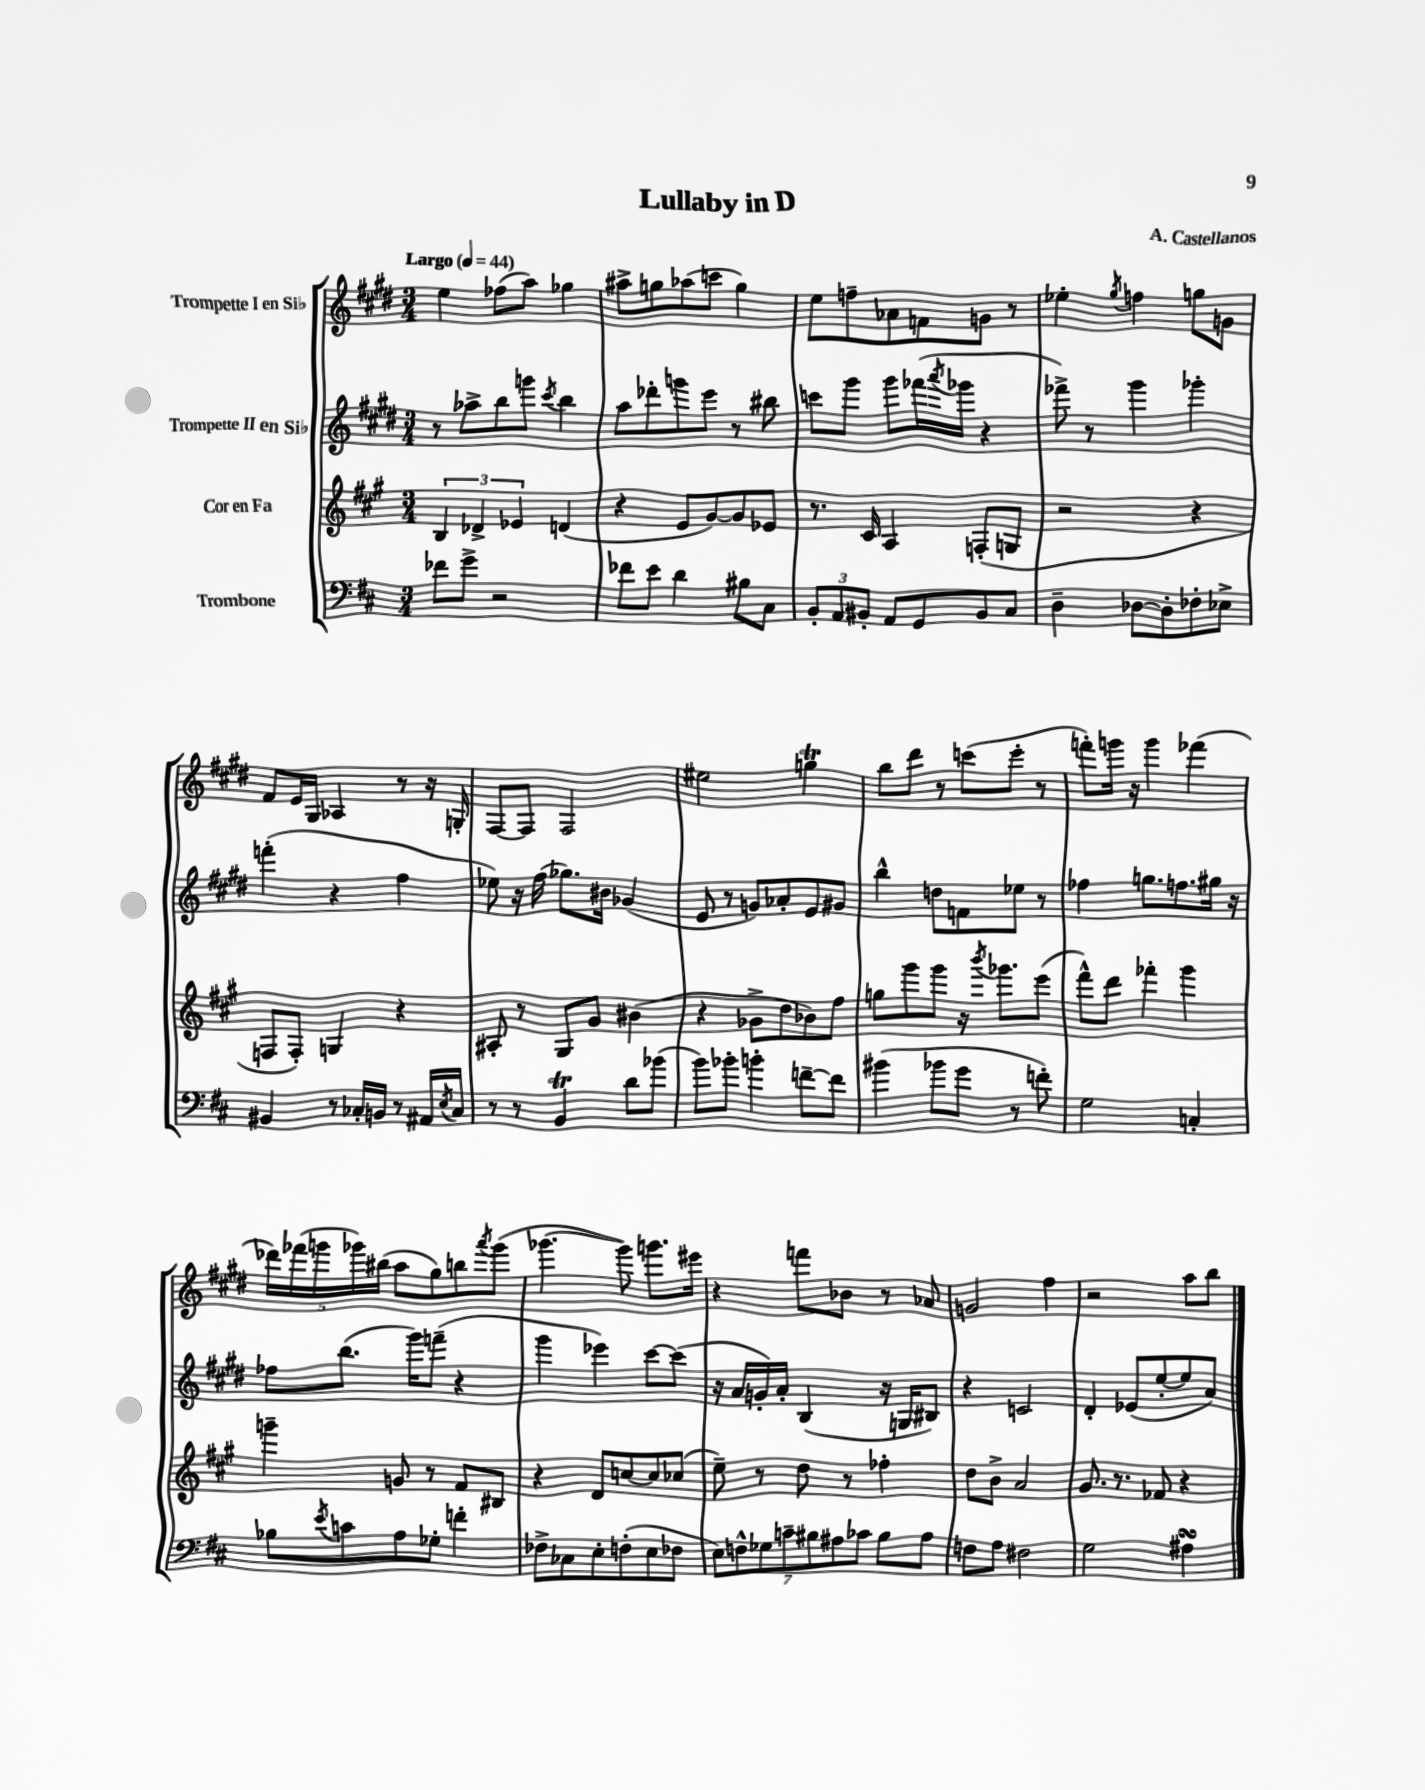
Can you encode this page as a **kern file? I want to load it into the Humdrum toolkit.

**kern	**kern	**kern	**kern
*staff4	*staff3	*staff2	*staff1
*clefF4	*clefG2	*clefG2	*clefG2
*k[f#c#]	*k[f#c#g#]	*k[f#c#g#d#]	*k[f#c#g#d#]
*M3/4	*M3/4	*M3/4	*M3/4
*MM44	*MM44	*MM44	*MM44
8f-	6B	8r	4ee
8g^	.	8aa-^	.
.	6d-^	.	.
2r	.	8bb	(8ff-
.	6e-	.	.
.	.	8ggg	8aa)
.	.	8qccc#	.
.	(4d	4bb	4gg-
=	=	=	=
8f-	4r	8aa	8aa#^
8e	.	8ddd-'	8gg
4d	8e	8ggg	(8aa-
.	[8g#)	8eee	8ccc
8B#	8g#]	8r	4gg)
8C#	8e-	8bb#	.
=	=	=	=
12BB'	8.r	8ccc	8ee
12AA	.	.	.
.	.	8ggg#	8ff~
12BB#'	.	.	.
.	16c#	.	.
8AA	4A	8ggg#	8a-
8GG	.	(16fff-	8f
.	.	8qaaa	.
.	.	16ggg-	.
8BB#	(8F'	4r	8g
8C#	8G	.	8r
=	=	=	=
4D~	2r	8fff-^)	4ee-'
.	.	8r	.
.	.	.	8qgg#
[8D-	.	4ggg#	4ff
8D-']	.	.	.
8F-'	4r	4ggg-'	8gg
8E-^	.	.	8g
=	=	=	=
4BB#	8F	(4fff'	8f#
.	8F')	.	16e
.	.	.	16G#
8r	4G	4r	4A-
16C-'	.	.	.
16BB	.	.	.
8r	4r	4ff#	8r
16AA#	.	.	16r
8qE	.	.	.
16C-	.	.	16G'
=	=	=	=
8r	8A#'	8ee-)	[8F#
8r	8r	16r	8F#]
.	.	(16ff#	.
4BB	8G#	8.gg-)	2F#
.	8g#	.	.
.	.	16b#	.
8d	(4b#	(4g-	.
(8b-	.	.	.
=	=	=	=
8b)	4r	8e	2ee#
8b-'	.	8r	.
4b'	8g-^	8g)	.
.	8dd	8a-'	.
[8f~	8b-)	8e	4gg
8f]	8ff#	8g#	.
=	=	=	=
(4b#	8gg	4bb^^	8bb
.	8ggg#	.	8ddd#
8b-	8ggg#	8dd	8r
8g	16r	8f	(8ccc
.	8qbbb	.	.
.	8.ggg-	.	.
8r	.	8ee-	8eee'
8f')	(8eee	8r	8r
=	=	=	=
2G	8fff#^^)	4ff-	8fff')
.	8ddd	.	16ggg
.	.	.	16r
.	4fff-'	8.gg	4ggg
.	.	8.ff	.
4C'	4ggg#	.	(4fff-
.	.	16gg#	.
.	.	16r	.
=	=	=	=
8B-	4ggg~	8ff-	20ddd-)
.	.	.	(20fff-
.	.	.	20ggg
8qe	.	.	.
8c	.	(8.bb	.
.	.	.	20ggg-)
.	.	.	(20bb#
8A	8g	.	8aa
.	.	16ggg#)	.
8G-'	8r	(8fff~	8gg#)
4f'	8f#	4r	8bb
.	.	.	8qaaa
.	8B#	.	(8ggg-
=	=	=	=
8F-^	4r	4ggg#	[4.ggg-
8C-	.	.	.
8E'	8d	4eee-)	.
(8F'	[8cc	.	8ggg-])
8E	8cc]	[8ccc#	8.ggg
8F-	(8cc-	(8ccc#]	.
.	.	.	16eee#
=	=	=	=
14E)	8ee~)	16r	4r
.	.	16a	.
14F^^	.	.	.
.	8r	16g')	.
14G-	.	.	.
.	.	16a'	.
14c~	.	.	.
.	8dd	(4B	8fff
14B#	.	.	.
14A#	.	.	.
.	8r	.	8b-
14c-	.	.	.
8B#	4ff-'	16r	8r
.	.	16G	.
8A#	.	8B#)	8a-
=	=	=	=
8F	8dd	4r	2g
8A	8b^	.	.
2F#	2a	2c	.
.	.	.	4ff#
=	=	=	=
2G	8.g#	4d#'	2r
.	8.r	.	.
.	.	(8e-	.
.	8f-	[8ee'	.
4A#	4r	8ee]	8aa
.	.	8a)	8bb
==	==	==	==
*-	*-	*-	*-
